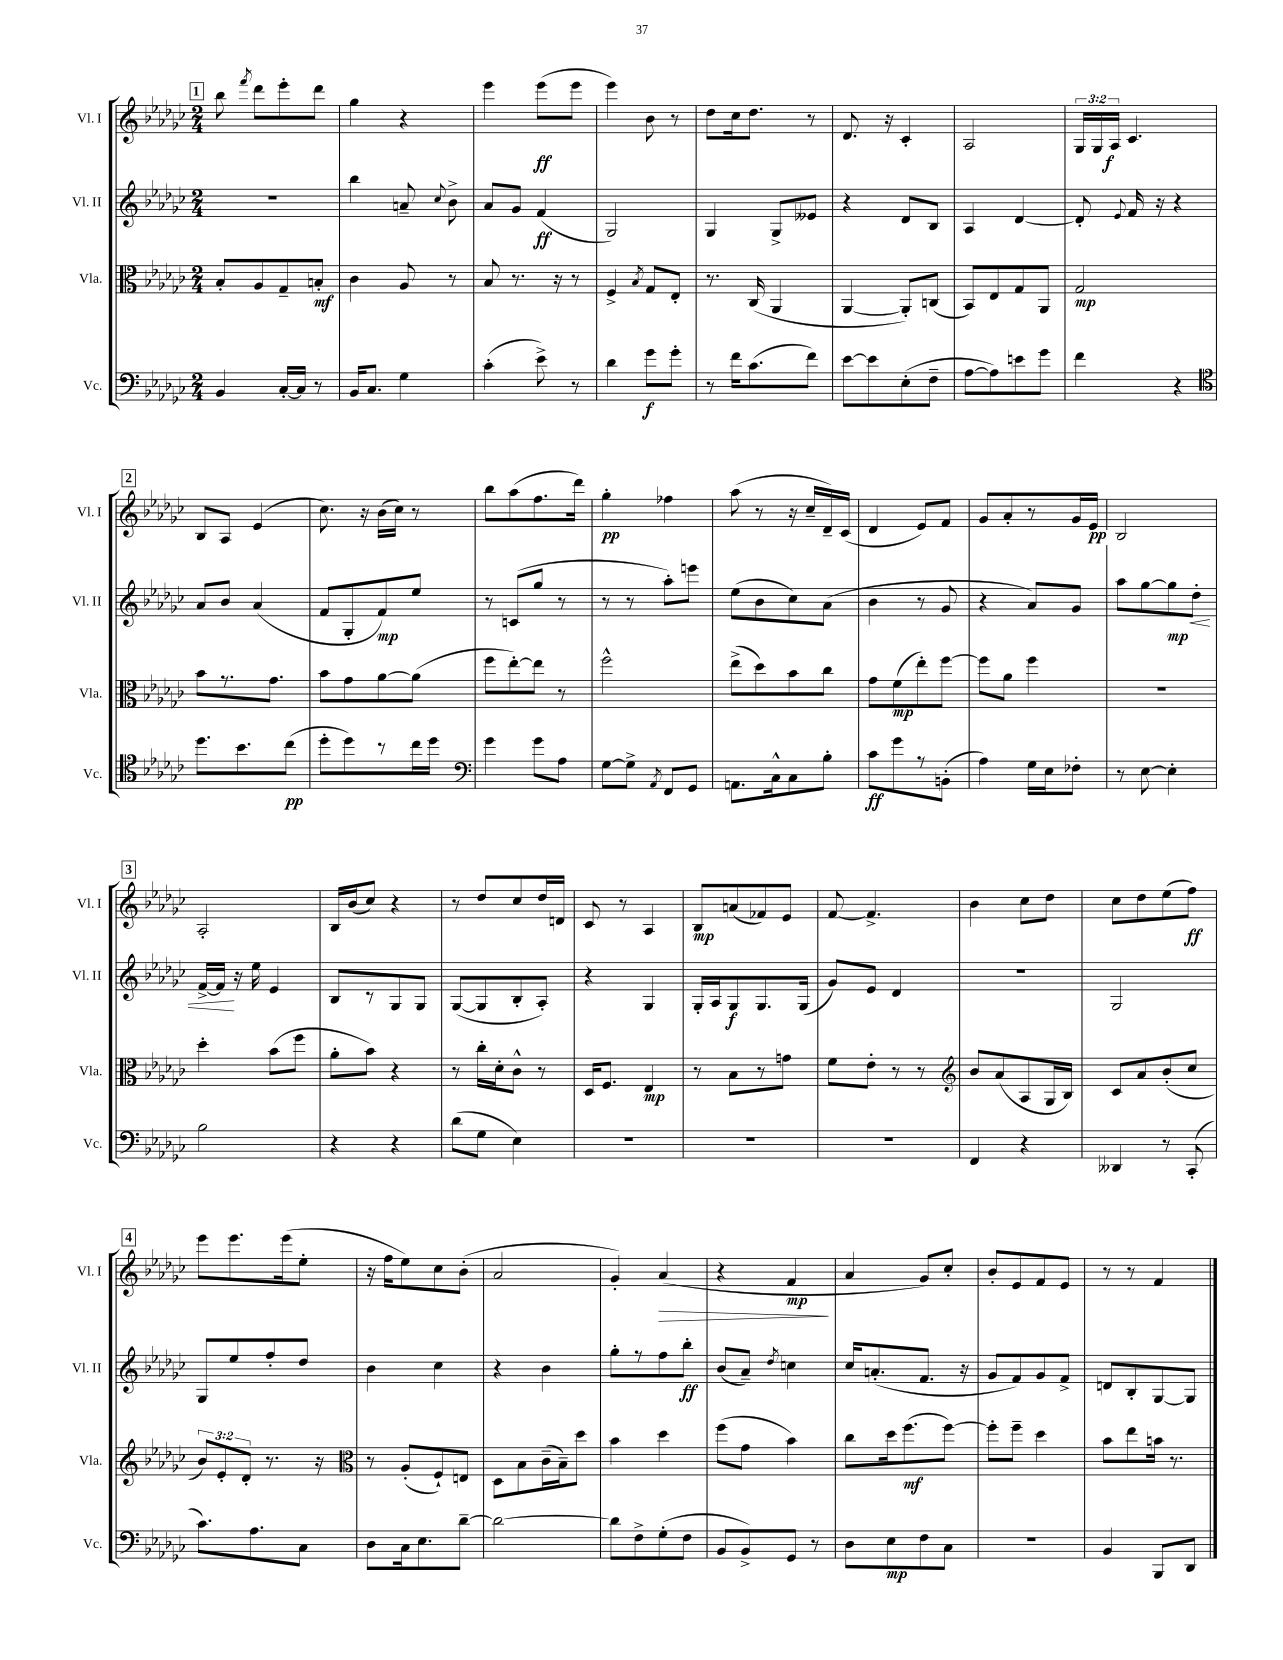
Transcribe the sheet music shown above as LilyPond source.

<<
\new StaffGroup <<
\new Staff = "s0" \with { instrumentName = "Vl. I" shortInstrumentName = "Vl. I" } {
    \clef treble \key ges \major \numericTimeSignature \time 2/4 \override Staff.TupletNumber.text = #tuplet-number::calc-fraction-text
    \autoBeamOff \mark \markup { \box "1" } bes''8 \acciaccatura { f'''8 } des'''8[ ees'''8-. des'''8] |
    ges''4 r4 |
    ees'''4 ees'''8[\ff( ees'''8] |
    ees'''4) bes'8 r8 |
    des''8[ ces''16 des''8.] r8 |
    des'8. r16 ces'4-. |
    aes2 |
    \tuplet 3/2 { ges16[ ges16 aes16]\f } ces'4. |
    \mark \markup { \box "2" } bes8[ aes8] ees'4( |
    ces''8.) r16 bes'16[( ces''16]) r8 |
    bes''8[ aes''8( f''8. des'''16]) |
    ges''4-.\pp fes''4 |
    aes''8( r8 r16 ces''16[-- des'16--) ces'16]( |
    des'4 ees'8[) f'8] |
    ges'8[ aes'8-. r8 ges'16 ees'16]\pp |
    bes2 |
    \mark \markup { \box "3" } aes2-. |
    bes16[ bes'16( ces''8]) r4 |
    r8 des''8[ ces''8 des''16 d'16] |
    ces'8 r8 aes4 |
    bes8[\mp a'8( fes'8) ees'8] |
    f'8~ f'4.-> |
    bes'4 ces''8[ des''8] |
    ces''8[ des''8 ees''8( f''8]\ff) |
    \mark \markup { \box "4" } ees'''8[ ees'''8. ees'''16( ees''8]-. |
    r16 f''16[ ees''8) ces''8 bes'8]-.( |
    aes'2 |
    ges'4-.) aes'4\>( |
    r4 f'4\mp\! |
    aes'4 ges'8[) ces''8]-. |
    bes'8[-. ees'8 f'8 ees'8] |
    r8 r8 f'4 \bar "|." |
}
\new Staff = "s1" \with { instrumentName = "Vl. II" shortInstrumentName = "Vl. II" } {
    \clef treble \key ges \major \numericTimeSignature \time 2/4
    \autoBeamOff \mark \markup { \box "1" } R2 |
    bes''4 a'8-- \appoggiatura { ces''8 } bes'8-> |
    aes'8[ ges'8] f'4\ff( |
    ges2) |
    ges4 ges8[-> eeses'8] |
    r4 des'8[ bes8] |
    aes4 des'4~ |
    des'8-. \appoggiatura { ees'8 } f'16 r16 r4 |
    \mark \markup { \box "2" } aes'8[ bes'8] aes'4( |
    f'8[ ges8-. f'8\mp) ees''8] |
    r8 c'8[( ges''8] r8 |
    r8 r8 aes''8[-.) e'''8] |
    ees''8[( bes'8 ces''8) aes'8]( |
    bes'4 r8 ges'8 |
    r4 aes'8[) ges'8] |
    aes''8[ ges''8~ ges''8\mp\< des''8]-. |
    \mark \markup { \box "3" } f'16[~-> f'16]\! r16 ees''16 ees'4 |
    bes8[ r8 ges8 ges8] |
    ges8[~( ges8 bes8-. aes8]-.) |
    r4 ges4 |
    ges16[-. aes16 ges8\f ges8. ges16]( |
    ges'8[) ees'8] des'4 |
    r2 |
    ges2 |
    \mark \markup { \box "4" } ges8[ ees''8 f''8-. des''8] |
    bes'4 ces''4 |
    r4 bes'4 |
    ges''8[-. r8 f''8 bes''8]-.\ff |
    bes'8[( aes'8]--) \acciaccatura { des''8 } c''4 |
    ces''16[ a'8.-.( f'8.] r16 |
    ges'8[ f'8) ges'8 f'8]-> |
    d'8[ bes8-. ges8~ ges8] \bar "|." |
}
\new Staff = "s2" \with { instrumentName = "Vla." shortInstrumentName = "Vla." } {
    \clef alto \key ges \major \numericTimeSignature \time 2/4 \override Staff.TupletNumber.text = #tuplet-number::calc-fraction-text
    \autoBeamOff \mark \markup { \box "1" } bes8[-. aes8 ges8-- b8]-.\mf |
    ces'4 aes8 r8 |
    bes8 r8. r16 r8 |
    f4-> \acciaccatura { bes8 } ges8[ ees8]-. |
    r8. ces16( aes,4 |
    aes,4~ aes,8[-.) c8]( |
    bes,8[) ees8 ges8 aes,8] |
    ges2\mp |
    \mark \markup { \box "2" } bes'8[ r8. ges'8.] |
    bes'8[ ges'8 aes'8~ aes'8]( |
    f''8[ ees''8~-.) ees''8] r8 |
    f''2-^ |
    ees''8[->( des''8) bes'8 ces''8] |
    ges'8[ f'8\mp( ees''8-.) f''8]~ |
    f''8[ aes'8] f''4 |
    R2 |
    \mark \markup { \box "3" } des''4-. bes'8[( f''8] |
    aes'8[-. bes'8]) r4 |
    r8 ces''16[-. des'16-. ces'8]-^ r8 |
    des16[ f8.] ees4\mp |
    r8 bes8[ r8 g'8] |
    f'8[ ees'8]-. r8 r8 |
    \clef treble bes'8[ aes'8( aes8 ges16 bes16]) |
    ces'8[ aes'8 bes'8-.( ces''8] |
    \mark \markup { \box "4" } \tuplet 3/2 { bes'8[) ees'8-. des'8]-. } r8. r16 |
    \clef alto r8 aes8[-.( f8-!) e8] |
    des8[ bes8 ces'16--( bes16--) des''8] |
    bes'4 des''4 |
    f''8[( ges'8] bes'4) |
    ces''8[ des''16 f''8.\mf( f''8]~) |
    f''8[-. f''8]-- des''4 |
    bes'8[ ees''8 b'16] r8. \bar "|." |
}
\new Staff = "s3" \with { instrumentName = "Vc." shortInstrumentName = "Vc." } {
    \clef bass \key ges \major \numericTimeSignature \time 2/4
    \autoBeamOff \mark \markup { \box "1" } bes,4 ces16[~-. ces16] r8 |
    bes,16[ ces8.] ges4 |
    ces'4-.( ees'8->) r8 |
    des'4 ges'8[\f ges'8]-. |
    r8 f'16[ ces'8.( f'8]) |
    ees'8[~ ees'8 ees8-.( f8]-- |
    aes8[~ aes8) e'8 ges'8] |
    f'4 r4 |
    \mark \markup { \box "2" } \clef tenor des''8.[ bes'8. ces''8]\pp( |
    des''8[-. des''8) r8 ces''16 des''16] |
    \clef bass ges'4 ges'8[ aes8] |
    ges8[~ ges8]-> \acciaccatura { aes,8 } f,8[ ges,8] |
    a,8.[ ces16-^ ces8 bes8]-. |
    ces'8[\ff ges'8 r8 b,8]-.( |
    aes4) ges16[ ees16 fes8]-. |
    r8 ees8~ ees4-. |
    \mark \markup { \box "3" } bes2 |
    r4 r4 |
    des'8[( ges8] ees4) |
    R2 |
    R2 |
    R2 |
    f,4 r4 |
    deses,4 r8 ces,8-.( |
    \mark \markup { \box "4" } ces'8.[) aes8. ces8] |
    des8[ ces16 ees8. des'8]~-- |
    des'2~ |
    des'8[ f8-> ges8-.( f8] |
    bes,8[ bes,8->) ges,8] r8 |
    des8[ ees8\mp f8 ces8] |
    r2 |
    bes,4 bes,,8[ des,8] \bar "|." |
}
>>
>>
